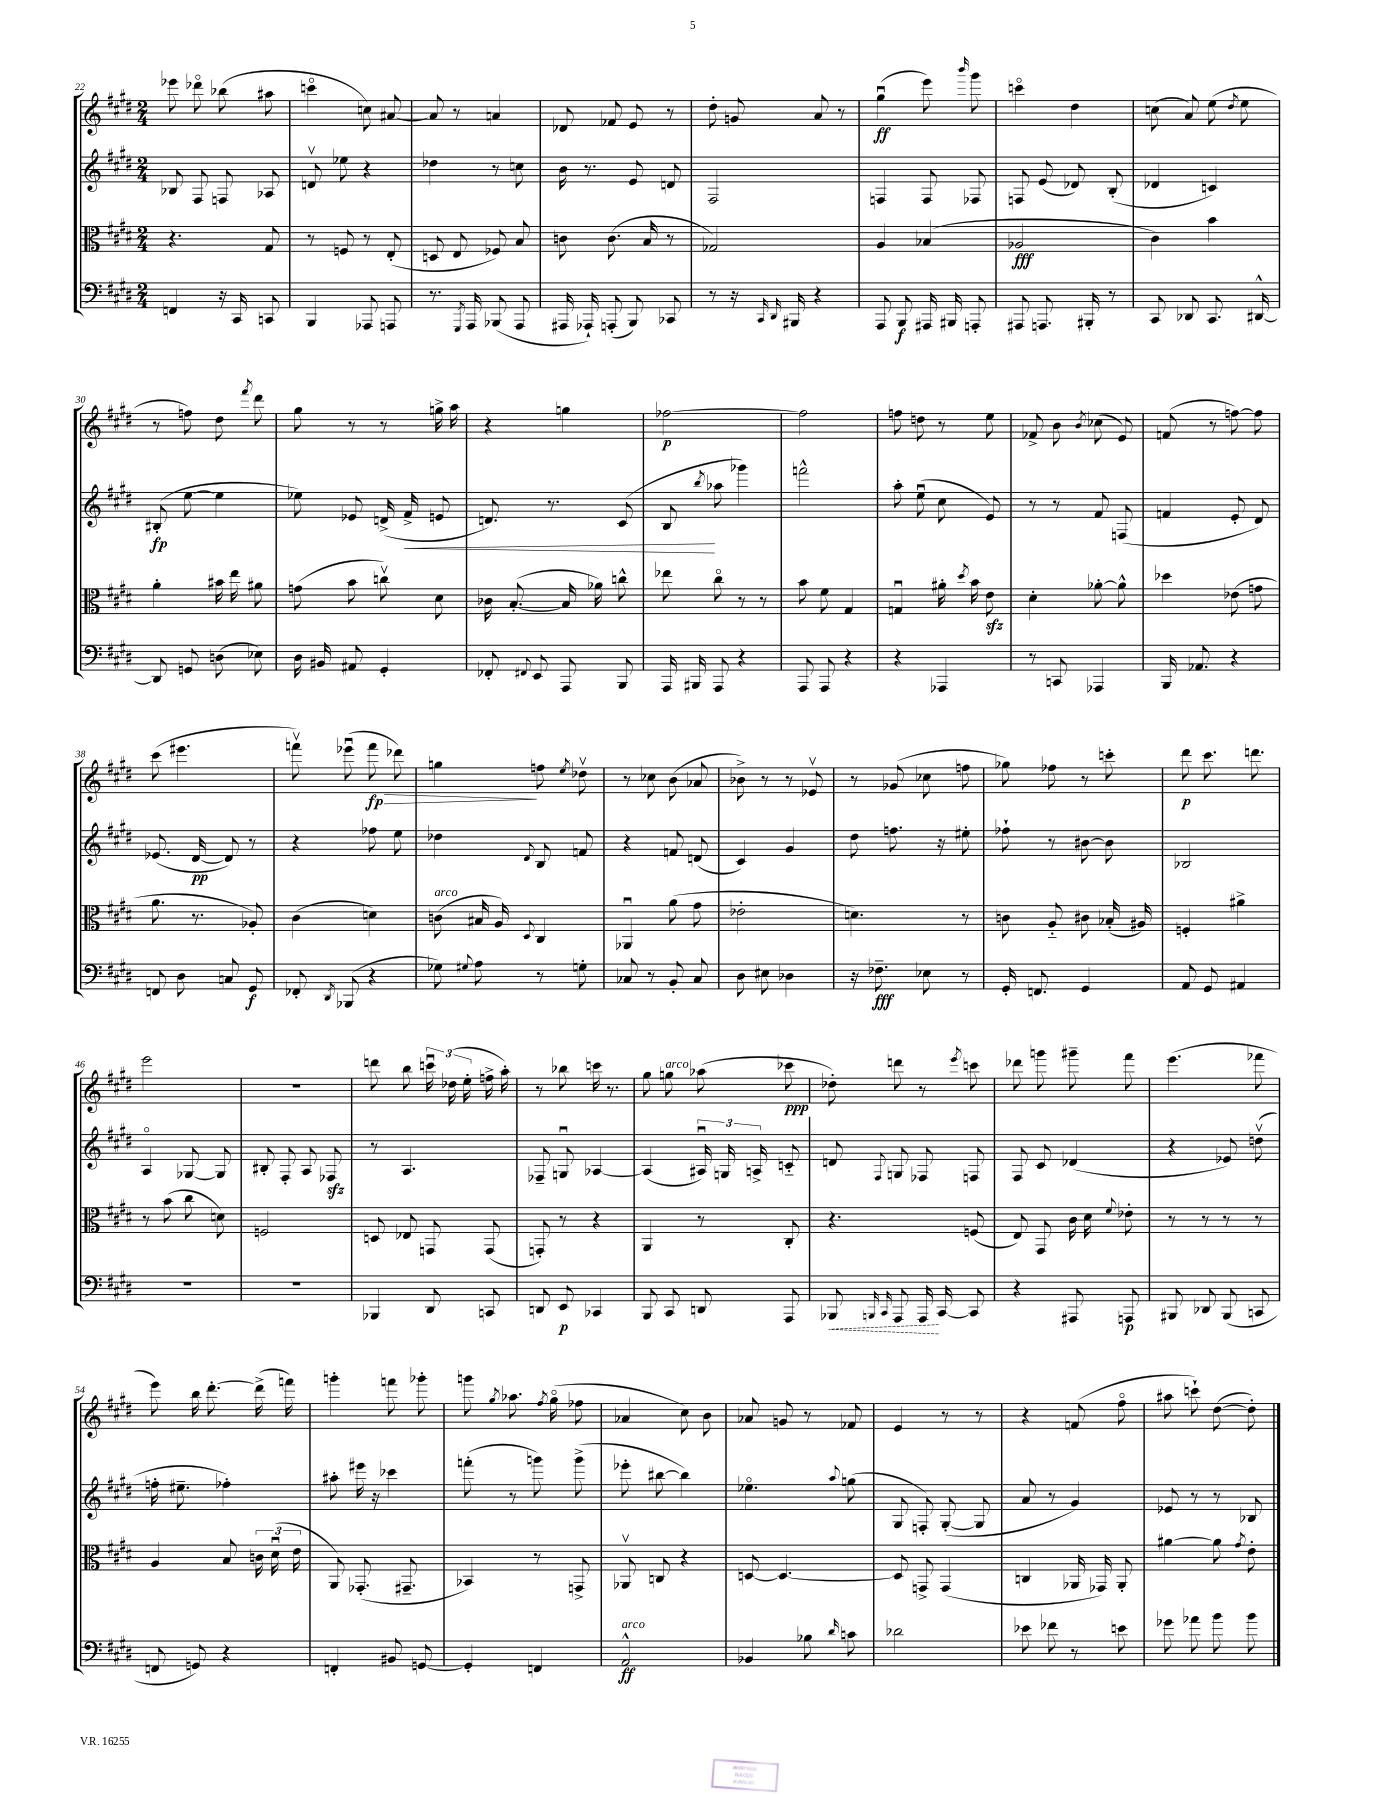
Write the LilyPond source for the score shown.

<<
\new StaffGroup <<
\new Staff = "s0" {
    \clef treble \key e \major \numericTimeSignature \time 2/4
    \autoBeamOff ees'''8 des'''8\flageolet bes''8( ais''8 |
    c'''4\flageolet c''8) ais'8~ |
    ais'8 r8 a'4 |
    des'8 fes'8 e'8 r8 |
    dis''8-. g'8 a'8 r8 |
    gis''4\downbow\ff( e'''8) \grace { b'''16 } gis'''8 |
    c'''4\flageolet dis''4 |
    c''8( a'8) e''8( \acciaccatura { dis''8 } e''8 |
    r8 f''8) dis''8 \acciaccatura { fis'''8 } dis'''8 |
    gis''8 r8 r8 g''16-> a''16 |
    r4 g''4 |
    fes''2~\p |
    fes''2 |
    f''8 d''8 r8 e''8 |
    fes'8-> b'8 \acciaccatura { b'8 } ces''8( e'8) |
    f'8( r8 f''8~) f''8 |
    cis'''8( eis'''4. |
    f'''8\upbow) ees'''8\downbow( f'''8\fp\> des'''8) |
    g''4\! f''8 \acciaccatura { e''8 } des''8\upbow |
    r8 ces''8 b'8( aes'8 |
    bes'8->) r8 r8 ees'8\upbow |
    r8 ges'8( ces''8 f''8 |
    ges''8) fes''8 r8 c'''8-. |
    dis'''8\p cis'''8. d'''8. |
    e'''2 |
    R2 |
    d'''8 b''8 \tuplet 3/2 { c'''16\downbow des''16( e''16-. } f''16-> a''16-.) |
    r8 bes''8 c'''16 r8. |
    gis''8 g''8^\markup { \italic "arco" } aes''8( ces'''8\ppp |
    des''8-.) d'''8 r8 \acciaccatura { e'''8 } c'''8 |
    des'''8 g'''8 gis'''8-- fis'''8 |
    e'''4.( fes'''8 |
    e'''8) b''16 dis'''8.~-. dis'''16->( f'''16) |
    g'''4-. f'''8 ges'''8-. |
    g'''8 \acciaccatura { gis''8 } aes''8. \acciaccatura { fis''8 } gis''16\flageolet( fes''8 |
    aes'4 cis''8) b'8 |
    aes'8 g'8 r8 fes'8 |
    e'4 r8 r8 |
    r4 f'8( fis''8\flageolet |
    ais''8 c'''8-!) dis''8~( dis''8-.) \bar "|." |
}
\new Staff = "s1" {
    \clef treble \key e \major \numericTimeSignature \time 2/4
    \autoBeamOff bes8 fis8 f8 aes8 |
    d'8\upbow ees''8 r4 |
    des''4 r8 c''8 |
    b'16 r8. e'8 d'8 |
    fis2 |
    f4 f8 fes8 |
    f8 e'8( des'8) b8-.( |
    des'4 c'4) |
    bis8-.\fp( e''8~ e''4 |
    ees''8) ees'8 d'16->( fis'16->\< e'8 |
    d'8.) r8. cis'8( |
    b8\! \acciaccatura { b''8 } aes''8 ges'''4) |
    f'''2-^ |
    a''8-. e''8\downbow( cis''8 e'8) |
    r8 r8 fis'8 f8( |
    f'4 e'8-. dis'8) |
    ees'8.( dis'16~\pp dis'8) r8 |
    r4 fes''8 e''8 |
    des''4 \appoggiatura { dis'8 } b8 f'8 |
    r4 f'8 d'8( |
    cis'4) gis'4 |
    dis''8 f''8. r16 eis''8-. |
    fes''8-! r8 bis'8~ bis'8 |
    bes2 |
    a4\flageolet ges8~ ges8 |
    bis8-. fis8-. a8 fes8\sfz |
    r8 a4. |
    fes8-- g8\downbow aes4~ |
    aes4( \tuplet 3/2 { ais16\downbow) g16 a16-> } c'8-_ |
    d'8 \appoggiatura { fis8 } g8 fes8 f8 |
    fis8 cis'8 des'4( |
    r4 ees'8) d''8\upbow( |
    f''16-. eis''8.-- fes''4-.) |
    ais''8-. eis'''16 r16 ces'''4 |
    f'''8-.( r8 g'''8) g'''8->( |
    ees'''8-. bis''8~ bis''4) |
    ees''4.\flageolet \appoggiatura { a''8 } g''8( |
    gis8 f8-.) gis8~-.( gis8 |
    a'8 r8 gis'4) |
    ees'8 r8 r8 bes8 \bar "|." |
}
\new Staff = "s2" {
    \clef alto \key e \major \numericTimeSignature \time 2/4
    \autoBeamOff r4. gis8 |
    r8 f8 r8 e8-.( |
    d8 e8 fes8) b8 |
    c'8 c'8.( b16 r8 |
    ges2) |
    a4 bes4( |
    aes2\fff |
    cis'4) b'4 |
    a'4-. bis'16 e''16 ais'8 |
    g'8( b'8 c''8\upbow) dis'8 |
    ces'16 b8.~-.( b16 aes'16) c''8-^ |
    ees''8 cis''8\flageolet r8 r8 |
    b'8 fis'8 gis4 |
    g4\downbow ais'16-. \acciaccatura { dis''8 } b'16 e'8\sfz |
    dis'4-. aes'8~-. aes'8-^ |
    des''4 ees'8( g'8 |
    a'8. r8. aes8-.) |
    cis'4( d'4) |
    c'8^\markup { \italic "arco" }( bis16 a16) \appoggiatura { dis8 } cis4 |
    aes,4\downbow a'8( gis'8 |
    ees'2-. |
    d'4.) r8 |
    c'8 a8-_ cis'8 bes16-.( ais16) |
    f4-. ais'4-> |
    r8 b'8( cis''8 d'8) |
    f2 |
    d8 ees8 g,8 g,8( |
    g,8-.) r8 r4 |
    a,4 r8 cis8-. |
    r4. f8( |
    e8) gis,8 cis'16 dis'16 \appoggiatura { fis'8 } ees'8-. |
    r8 r8 r8 r8 |
    a4 b8 \tuplet 3/2 { c'16 dis'16\downbow( e'16 } |
    a,8) ges,8.-.( gis,8.-- |
    bes,4) r8 g,8-> |
    aes,8\upbow c8 r4 |
    d8~ d4.~ |
    d8 g,8-> g,4( |
    c4 aes,16 ges,16) aes,8-. |
    ais'4~ ais'8 \acciaccatura { gis'8 } e'8-. \bar "|." |
}
\new Staff = "s3" {
    \clef bass \key e \major \numericTimeSignature \time 2/4
    \autoBeamOff f,4 r16 cis,16 c,8 |
    b,,4 aes,,8 a,,8 |
    r8. \acciaccatura { gis,,8 } a,,16 bes,,8( a,,8 |
    ais,,16 aes,,16-!) a,,8-.( b,,8) ces,8 |
    r8 r16 \grace { cis,16 dis,16 } bis,,16 r4 |
    a,,8 b,,8\f ais,,16 bis,,16 a,,8-. |
    ais,,8 a,,8. bis,,16-. r8 |
    cis,8 des,8 cis,8. dis,16~-^ |
    dis,8 g,8 d8( ees8) |
    dis16 bis,16 ais,8 gis,4-. |
    fes,8-. \appoggiatura { fis,8 } e,8 a,,8 b,,8 |
    a,,16 bis,,16 a,,8 r4 |
    a,,8 a,,8 r4 |
    r4 aes,,4 |
    r8 c,8 aes,,4 |
    b,,16 aes,8. r4 |
    f,8 dis8 c8 gis,8\f |
    fes,8-. \acciaccatura { dis,8 } bes,,8( r4 |
    ges8) \appoggiatura { gis8 } a8 r8 g8-. |
    ces8 r8 b,8-. ces8 |
    dis8 eis8 des4 |
    r16 fes8.--\fff ees8 r8 |
    gis,16-. f,8. gis,4 |
    a,8 gis,8 ais,4 |
    R2 |
    R2 |
    bes,,4 dis,8 c,8 |
    d,8 e,8\p ces,4 |
    b,,8 cis,8 d,8 a,,8 |
    \once \override Hairpin.style = #'dashed-line bes,,8\< \grace { b,,16 cis,16 } a,,8 a,,16\! cis,16~ cis,8 |
    r4 ais,,8 a,,8\p |
    bis,,8 des,8 bis,,8( c,8 |
    f,8 g,8) r4 |
    f,4-. bis,8 g,8~ |
    g,4-. f,4 |
    a,2-^\ff^\markup { \italic "arco" } |
    bes,4 bes8 \grace { dis'16 } c'8 |
    des'2 |
    ees'8 fes'8 r8 e'8 |
    ges'8 aes'8 b'8 b'8 \bar "|." |
}
>>
>>
\layout { \context { \Score currentBarNumber = #22 } }
